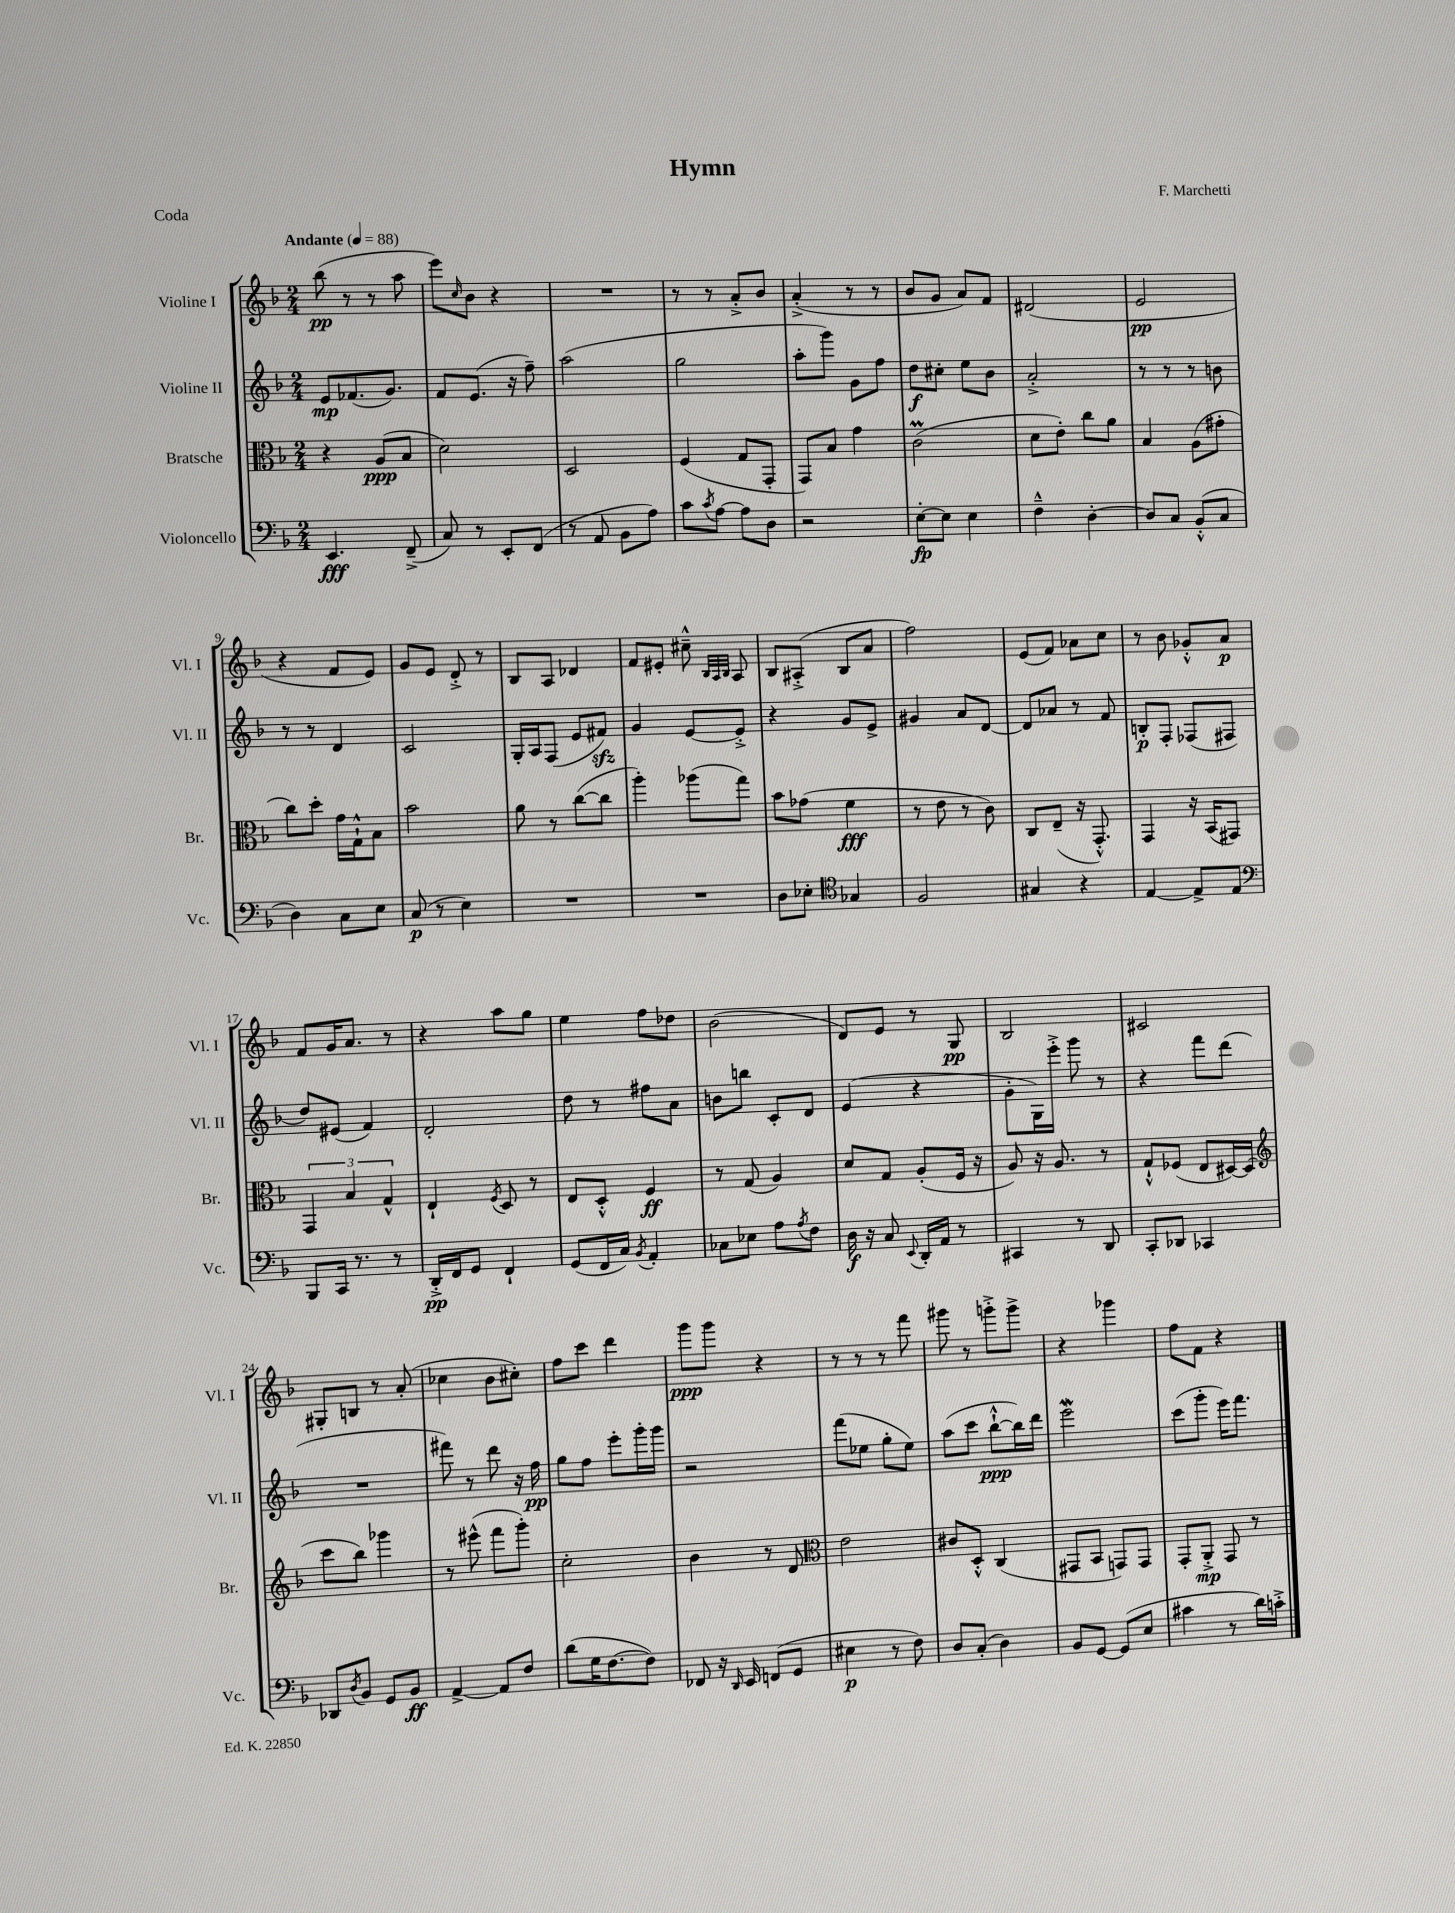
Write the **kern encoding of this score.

**kern	**dynam	**kern	**dynam	**kern	**dynam	**kern	**dynam
*part4	*part4	*part3	*part3	*part2	*part2	*part1	*part1
*staff4	*staff4	*staff3	*staff3	*staff2	*staff2	*staff1	*staff1
*I"Violoncello	*	*I"Bratsche	*	*I"Violine II	*	*I"Violine I	*
*I'Vc.	*	*I'Br.	*	*I'Vl. II	*	*I'Vl. I	*
*clefF4	*	*clefC3	*	*clefG2	*	*clefG2	*
*k[b-]	*	*k[b-]	*	*k[b-]	*	*k[b-]	*
*M2/4	*	*M2/4	*	*M2/4	*	*M2/4	*
*MM88	*	*MM88	*	*MM88	*	*MM88	*
=1	=1	=1	=1	=1	=1	=1	=1
!	!	!	!	!	!	!LO:TX:a:B:t=Andante	!
4.EE/	fff	4r	.	8e/L	mp	(8bb-\	pp
.	.	.	.	(8.f-X/	.	8r	.
.	.	(8A/L	ppp	.	.	8r	.
.	.	.	.	8.g/J)	.	.	.
(8FF~^/	.	8B-/J	.	.	.	8aa\	.
=2	=2	=2	=2	=2	=2	=2	=2
8C/)	.	2d\)	.	8f/L	.	8eee\L)	.
.	.	.	.	.	.	16qqcc/	.
8r	.	.	.	(8.e/J	.	8b-\J	.
8EE'/L	.	.	.	.	.	4r	.
.	.	.	.	16r	.	.	.
(8FF/J	.	.	.	8ff~\)	.	.	.
=3	=3	=3	=3	=3	=3	=3	=3
8r	.	2D/	.	(2aa\	.	2r	.
8AA/	.	.	.	.	.	.	.
8BB-\L	.	.	.	.	.	.	.
8A\J)	.	.	.	.	.	.	.
=4	=4	=4	=4	=4	=4	=4	=4
8c\L	.	(4F/	.	2gg\	.	8r	.
8qc/	.	.	.	.	.	.	.
[8A\J	.	.	.	.	.	8r	.
8A\L]	.	8G/L	.	.	.	8a'^/L	.
8D\J	.	8GG'/J	.	.	.	8b-/J	.
=5	=5	=5	=5	=5	=5	=5	=5
2r	.	8GG/L)	.	8aa'\L	.	(4a'^/	.
.	.	8B-/J	.	8ggg\J)	.	.	.
.	.	4g\	.	8g\L	.	8r	.
.	.	.	.	8ff\J	.	8r	.
=6	=6	=6	=6	=6	=6	=6	=6
[8E'\L	fp	(2cM\	.	8dd\L	f	8b-/L	.
8E\J]	.	.	.	8cc#X'\J	.	8g/J	.
4E\	.	.	.	8ee\L	.	8a/L)	.
.	.	.	.	8b-\J	.	8f/J	.
=7	=7	=7	=7	=7	=7	=7	=7
4F~^^\	.	8d\L	.	2a'^/	.	(2d#X/	.
.	.	8e'\J)	.	.	.	.	.
[4D'\	.	8cc\L	.	.	.	.	.
.	.	8a\J	.	.	.	.	.
=8	=8	=8	=8	=8	=8	=8	=8
8D/L]	.	4B-/	.	8r	.	2e/	pp
8C/J	.	.	.	8r	.	.	.
(8BB-'^^/L	.	(8A\L	.	8r	.	.	.
8C/J	.	8g#X'\J	.	8bn\	.	.	.
!!LO:LB:g=z
=9	=9	=9	=9	=9	=9	=9	=9
4D\)	.	8cc\L)	.	8r	.	4r	.
.	.	8dd'\J	.	8r	.	.	.
8C\L	.	16g\LL	.	4d/	.	8f/L	.
.	.	16G`^^\J	.	.	.	.	.
8E\J	.	8B-\J	.	.	.	8e/J)	.
=10	=10	=10	=10	=10	=10	=10	=10
(8C/	p	2b-\	.	2c/	.	8g/L	.
8r	.	.	.	.	.	8e/J	.
4E\)	.	.	.	.	.	8d'^/	.
.	.	.	.	.	.	8r	.
=11	=11	=11	=11	=11	=11	=11	=11
2r	.	8a\	.	16G'/LL	.	8B-/L	.
.	.	.	.	16A/J	.	.	.
.	.	8r	.	(8F/J	.	8A/J	.
.	.	([8cc\L	.	8e/L	.	4d-X/	.
.	.	8cc\J]	.	8f#Xzz/J)	.	.	.
=12	=12	=12	=12	=12	=12	=12	=12
2r	.	4aa'\)	.	4g/	.	8f/L	.
.	.	.	.	.	.	8e#X'/J	.
.	.	(8aa-X\L	.	[8e/L	.	8cc#X~^^\	.
.	.	.	.	.	.	32qqB-/LLL	.
.	.	.	.	.	.	32qqA/	.
.	.	.	.	.	.	32qqB-/JJJ	.
.	.	8gg\J)	.	8e'^/J]	.	8A/	.
=13	=13	=13	=13	=13	=13	=13	=13
8D\L	.	8b-\L	.	4r	.	8B-/L	.
8E-X'\J	.	(8g-X\J	.	.	.	(8A#X'^/J	.
*clefC4	*	*	*	*	*	*	*
4G-X/	.	4f\	fff	8g/L	.	8B-/L	.
.	.	.	.	8e^/J	.	8a/J	.
=14	=14	=14	=14	=14	=14	=14	=14
2F/	.	8r	.	4g#X/	.	2ff\)	.
.	.	8e\	.	.	.	.	.
.	.	8r	.	8a/L	.	.	.
.	.	8c\)	.	[8d/J	.	.	.
=15	=15	=15	=15	=15	=15	=15	=15
4G#X/	.	8C/L	.	8d/L]	.	(8e/L	.
.	.	(8E~/J	.	8a-X/J	.	8f/J)	.
4r	.	16r	.	8r	.	8a-X\L	.
.	.	8.GG'^^/)	.	.	.	.	.
.	.	.	.	8f/	.	8cc\J	.
=16	=16	=16	=16	=16	=16	=16	=16
[4E/	.	4GG/	.	8Bn'/L	p	8r	.
.	.	.	.	8F'/J	.	8b-\	.
8E^/L]	.	16r	.	(8F-X/L	.	8g-X'^^/L	.
.	.	(16BB-/KL	.	.	.	.	.
8E/J	.	8GG#X/J)	.	8F#X/J	.	8a/J	p
!!LO:LB:g=z
=17	=17	=17	=17	=17	=17	=17	=17
*clefF4	*	*	*	*	*	*	*
8BBB-/L	.	6GG/	.	8dd/L)	.	8f/L	.
16CC/Jk	.	.	.	(8e#X/J	.	16g/K	.
.	.	6B-/	.	.	.	.	.
8.r	.	.	.	.	.	8.a/J	.
.	.	.	.	4f/)	.	.	.
.	.	6G^^/	.	.	.	.	.
8r	.	.	.	.	.	8r	.
=18	=18	=18	=18	=18	=18	=18	=18
16DD'^/LL	pp	4E`/	.	2d'/	.	4r	.
16FF/J	.	.	.	.	.	.	.
8GG/J	.	.	.	.	.	.	.
.	.	8qF/	.	.	.	.	.
4FF`/	.	8D/	.	.	.	8aa\L	.
.	.	8r	.	.	.	8gg\J	.
=19	=19	=19	=19	=19	=19	=19	=19
(8GG/L	.	8E/L	.	8dd\	.	4ee\	.
16FF/L	.	8D'^^/J	.	8r	.	.	.
16C/JJ)	.	.	.	.	.	.	.
8qBB-/	.	.	.	.	.	.	.
4AA'/	.	4F/	ff	8ff#X\L	.	8ff\L	.
.	.	.	.	8a\J	.	8dd-X\J	.
=20	=20	=20	=20	=20	=20	=20	=20
8C-X\L	.	8r	.	8bn\L	.	(2b-\	.
8E-X\J	.	(8G/	.	8bbn\J	.	.	.
8A\L	.	4A/)	.	8c'/L	.	.	.
8qA/	.	.	.	.	.	.	.
8F\J	.	.	.	8d/J	.	.	.
=21	=21	=21	=21	=21	=21	=21	=21
16D\	f	8d/L	.	(4e/	.	8d/L)	.
16r	.	.	.	.	.	.	.
8C/	.	8G/J	.	.	.	8e/J	.
8qqEE/	.	.	.	.	.	.	.
16DD'/LL	.	(8A'/L	.	4r	.	8r	.
16AA/JJ	.	.	.	.	.	.	.
8r	.	16F/Jk	.	.	.	8G/	pp
.	.	16r	.	.	.	.	.
=22	=22	=22	=22	=22	=22	=22	=22
4CC#X/	.	8A/)	.	8g'\L	.	2B-/	.
.	.	16r	.	16G\L)	.	.	.
.	.	8.A/	.	16eee'^\JJ	.	.	.
8r	.	.	.	8ggg\	.	.	.
8DD/	.	8r	.	8r	.	.	.
=23	=23	=23	=23	=23	=23	=23	=23
8CC'/L	.	8G`^^/L	.	4r	.	2c#X/	.
8DD-X/J	.	(8F-X/J	.	.	.	.	.
4CC-X/	.	8E/L	.	8fff\L	.	.	.
.	.	[16D#X/L)	.	(8ddd\J	.	.	.
.	.	(16D#/JJ]	.	.	.	.	.
!!LO:LB:g=z
=24	=24	=24	=24	=24	=24	=24	=24
*	*	*clefG2	*	*	*	*	*
8DD-X/L	.	8ccc\L	.	2r	.	8G#X'/L	.
8qD/	.	.	.	.	.	.	.
8BB-/J	.	8bb-\J)	.	.	.	8Bn/J	.
8GG/L	.	4ggg-X\	.	.	.	8r	.
8BB-/J	ff	.	.	.	.	(8a'/	.
=25	=25	=25	=25	=25	=25	=25	=25
[4AA^/	.	8r	.	8fff#X\)	.	4cc-X\	.
.	.	(8eee#X^^\	.	8r	.	.	.
8AA/L]	.	8fff\L	.	8ddd\	.	8b-\L	.
8F/J	.	8ggg'\J)	.	16r	.	8cc#X'\J)	.
.	.	.	.	16ff\	pp	.	.
=26	=26	=26	=26	=26	=26	=26	=26
(8d\L	.	2cc'\	.	8gg\L	.	8ff\L	.
16G\K	.	.	.	8ff\J	.	8ccc\J	.
[8.F\	.	.	.	.	.	.	.
.	.	.	.	8eee'\L	.	4ddd\	.
8F\J])	.	.	.	16ggg'\L	.	.	.
.	.	.	.	16ggg\JJ	.	.	.
=27	=27	=27	=27	=27	=27	=27	=27
8FF-X/	.	4b-\	.	2r	.	8ggg\L	ppp
16r	.	.	.	.	.	8ggg\J	.
16qqDD/	.	.	.	.	.	.	.
16EE/	.	.	.	.	.	.	.
(8FFn/L	.	8r	.	.	.	4r	.
8GG/J	.	8d/	.	.	.	.	.
=28	=28	=28	=28	=28	=28	=28	=28
*	*	*clefC3	*	*	*	*	*
4E#X\	p	2e\	.	(8fff\L	.	8r	.
.	.	.	.	8ee-X\J	.	8r	.
8r	.	.	.	8gg'\L	.	8r	.
8F\)	.	.	.	8ee-\J)	.	8fff\	.
=29	=29	=29	=29	=29	=29	=29	=29
8D/L	.	8c#X/L	.	(8aa\L	.	8ggg#X\	.
(8C'/J	.	8D'^^/J	.	8ccc\J	.	8r	.
4D\)	.	(4C/	.	[8bb-`^^\L	ppp	8gggn'^\L	.
.	.	.	.	16bb-\L])	.	8ggg^\J	.
.	.	.	.	16ddd\JJ	.	.	.
=30	=30	=30	=30	=30	=30	=30	=30
8BB-/L	.	8GG#X/L	.	2eeeW\	.	4r	.
[8GG/J	.	8BB-/J	.	.	.	.	.
(8GG/L]	.	8GGn/L)	.	.	.	4ggg-X\	.
8E/J	.	8GG/J	.	.	.	.	.
=31	=31	=31	=31	=31	=31	=31	=31
4c#X\	.	8GG'/L	.	(8ccc\L	.	8ff\L	.
.	.	8AA'^/J	mp	8ggg'\J	.	8f\J	.
8r	.	8GG/	.	16eee\KL)	.	4r	.
.	.	.	.	8.fff\J	.	.	.
16d\LL)	.	8r	.	.	.	.	.
16cn'^\JJ	.	.	.	.	.	.	.
==	==	==	==	==	==	==	==
*-	*-	*-	*-	*-	*-	*-	*-
